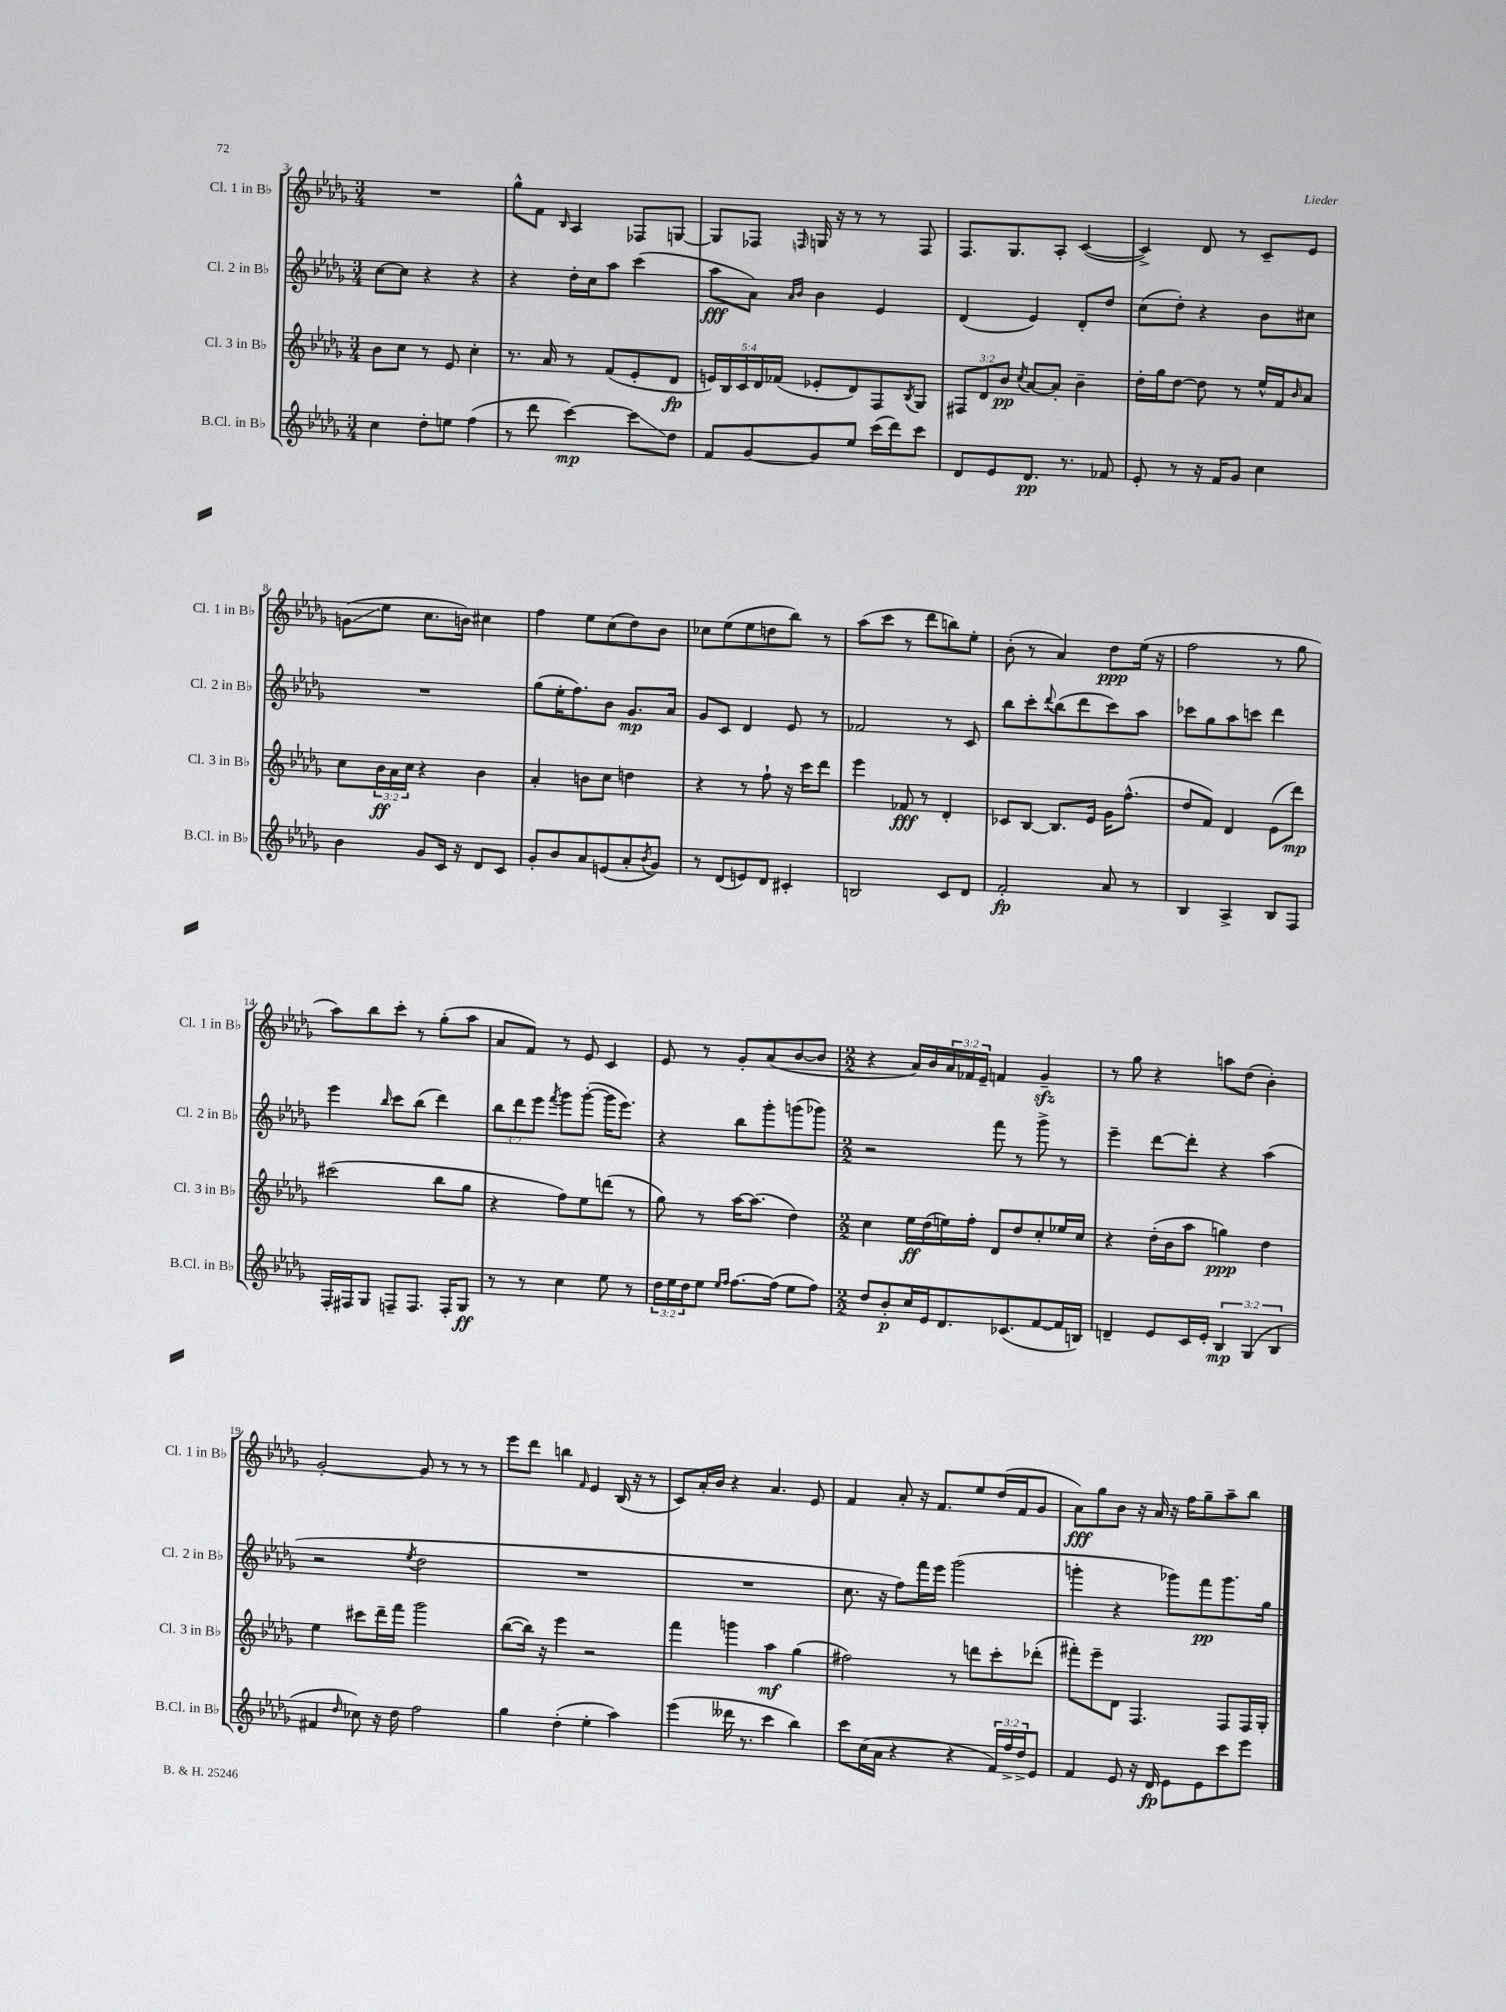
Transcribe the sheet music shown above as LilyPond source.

<<
\new StaffGroup <<
\new Staff = "s0" \with { instrumentName = "Cl. 1 in Bb" shortInstrumentName = "Cl. 1 in Bb" } {
    \clef treble \key des \major \numericTimeSignature \time 3/4 \override Staff.TupletNumber.text = #tuplet-number::calc-fraction-text
    R2. |
    ges''8-^ f'8 \grace { bes16 } aes4 fes8 g8~ |
    g8 fes8 \grace { f16 } g16 r16 r8 r8 f8 |
    f8. ges8. aes8-. c'4~( |
    c'4->) des'8 r8 c'8-- ees'8 |
    g'8\glissando( ees''8 c''8. b'16) cis''4 |
    f''4 ees''8 c''8( des''8) bes'8 |
    ces''8 ees''8( ees''8 d''8 bes''8) r8 |
    aes''8( c'''8 r8 des'''8 b''8) ees''8-. |
    bes'8-.( r8 aes'4) des''8\ppp ees''16( r16 |
    f''2 r8 ges''8 |
    aes''8) bes''8 c'''8-. r8 ges''8-.( aes''8 |
    aes'8 f'8) r8 ees'8 c'4 |
    ees'8 r8 ges'8-. aes'8( bes'8~ bes'8 |
    \numericTimeSignature \time 2/2 r4 aes'16) bes'16 \tuplet 3/2 { aes'16 fes'16 ees'16-- } f'4 ges'4--\sfz |
    r8 ges''8 r4 a''8 des''8( bes'4-.) |
    ges'2~-. ges'8 r8 r8 r8 |
    ees'''8 des'''8 b''4 \grace { f'16 } ees'4 bes16( r16 r8 |
    c'8) aes'16-. bes'16 r4 aes'4. ees'8 |
    f'4 aes'8-. r16 f'8. ees''8 des''16( f'16 ges'8 |
    aes'8\fff) ges''8 bes'8 r16 aes'16 r16 f''16 ges''8-- aes''8-- bes''8 \bar "|." |
}
\new Staff = "s1" \with { instrumentName = "Cl. 2 in Bb" shortInstrumentName = "Cl. 2 in Bb" } {
    \clef treble \key des \major \numericTimeSignature \time 3/4 \override Staff.TupletNumber.text = #tuplet-number::calc-fraction-text
    c''8~ c''8 r4 r4 |
    r4 des''16-. c''16 aes''8 c'''4( |
    aes''8\fff aes'8) \grace { aes'16 bes'16 } bes'4 ees'4 |
    des'4( ees'4) des'8-. des''8 |
    c''8( des''8-.) r4 bes'8 cis''8 |
    R2. |
    ges''8( ees''16-. f''8.) bes'8 ges'8.\mp aes'16 |
    ges'8 c'8 des'4 ees'8 r8 |
    fes'2 r8 c'8 |
    bes''8 c'''8-. \appoggiatura { des'''8 } bes''8( des'''8 c'''8) aes''8 |
    ces'''8 ges''8 aes''8 c'''8 des'''4 |
    ees'''4 \grace { bes''16 } c'''8 bes''8( des'''4) |
    \tuplet 3/2 { bes''8 des'''8 ees'''8 } \acciaccatura { f'''8 } ges'''8 ges'''8~-.( ges'''16 ees'''8.) |
    r4 bes''8 ges'''8-. g'''8( ges'''8) |
    \numericTimeSignature \time 2/2 r2 f'''8 r8 ges'''8-> r8 |
    ees'''4-- des'''8~ des'''8-. r4 aes''4( |
    r2 \acciaccatura { ees''8 } des''2 |
    R1 |
    R1 |
    c''8. r16 f''8) f'''16 ees'''16 ges'''2( |
    g'''4-. r4 ges'''8) f'''8\pp ges'''8. ges''16 \bar "|." |
}
\new Staff = "s2" \with { instrumentName = "Cl. 3 in Bb" shortInstrumentName = "Cl. 3 in Bb" } {
    \clef treble \key des \major \numericTimeSignature \time 3/4 \override Staff.TupletNumber.text = #tuplet-number::calc-fraction-text
    bes'8 c''8 r8 ees'8 c''4-. |
    r8. aes'16 r8 f'8( ees'8-. des'8\fp |
    \tuplet 5/4 { e'16) bes16 c'16 des'16 fes'16( } ees'8-. des'8) f8 \acciaccatura { bes8 } ges8 |
    \tuplet 3/2 { fis8 des'8 bes'8\pp } \acciaccatura { c''8 } aes'8~ aes'8-. bes'4-- |
    des''16-. ges''16 des''8~ des''8 r8 ees''16-^ f'16 \grace { bes'16 } aes'8 |
    c''8 \tuplet 3/2 { bes'16\ff aes'16 c''16 } r4 bes'4 |
    aes'4-. b'8 c''8 d''4 |
    r4 r8 f''8-! r16 c'''16 des'''8 |
    ees'''4 fes'8\fff r8 des'4-. |
    ces'8 bes8~ bes8. ees'16 ges'16 f''8.-^( |
    des''8 f'8) des'4 ees'8( des'''8\mp) |
    cis'''2( bes''8 ges''8 |
    r4 f''8) ees''8 d'''8( r8 |
    ges''8) r8 aes''16~ aes''8.( des''4) |
    \numericTimeSignature \time 2/2 c''4 ees''16\ff des''16( e''16) f''16-. des'8 des''8 c''8-. ees''16 c''16 |
    r4 des''16-.( bes'16 aes''8 g''4\ppp) des''4 |
    ees''4 cis'''8 des'''16-- f'''16 ges'''2 |
    bes''8~( bes''16) r16 ees'''4 r2 |
    f'''4 g'''4 aes''4\mf ges''4( |
    fis''2) r8 d'''8 c'''8-. des'''8-.( |
    fis'''8-.) ees'''8-- des'8 f4. f8 f16 ges16-. \bar "|." |
}
\new Staff = "s3" \with { instrumentName = "B.Cl. in Bb" shortInstrumentName = "B.Cl. in Bb" } {
    \clef treble \key des \major \numericTimeSignature \time 3/4 \override Staff.TupletNumber.text = #tuplet-number::calc-fraction-text
    c''4 des''8-. e''8 f''4( |
    r8 des'''8 c'''4~\mp) c'''8\glissando des''8 |
    f'8 ges'8~ ges'8 ees''8 c'''16( des'''16) c'''8 |
    des'8 ees'8 des'8.\pp r8. fes'8 |
    ees'8-. r8 r16 f'16 ges'8 c''4 |
    bes'4 ges'8 c'16 r16 des'8 c'8 |
    ges'8-. bes'8 aes'8 e'8( aes'8-. \acciaccatura { bes'8 } ges'8) |
    r8 des'8( e'8) des'8 cis'4-. |
    b2 c'8 des'8 |
    f'2-.\fp aes'8 r8 |
    bes4 aes4-> bes8 f8 |
    f16-. fis16 ges8 f8-- f8. f16-. ges8\ff |
    r8 r8 c''4 ees''8 r8 |
    \tuplet 3/2 { des''16 ees''16 des''16 } ees''8 \grace { ees''16 f''16 } f''8.~ f''16( ees''8 f''8) |
    \numericTimeSignature \time 2/2 des''8 bes'8-.\p c''16 ees'16 des'8. ces'8.( f'8~ f'16 b16) |
    d'4-- ees'8 c'16 ees'16-. \tuplet 3/2 { bes4\mp ges4( bes4 } |
    fis'4 \grace { des''16 } ces''8) r16 des''16 f''2 |
    ges''4 des''4-.( ees''4-. aes''4) |
    ees'''4( deses'''16 r8. c'''4 bes''4) |
    c'''8 c''16( aes'16 r4 r4 \tuplet 3/2 { f'16) f''16-> des''16-> } ees'8 |
    f'4 ees'8 r16 des'16\fp ees'8 ees'8 c'''8 ees'''8 \bar "|." |
}
>>
>>
\layout { \context { \Score currentBarNumber = #3 } }
